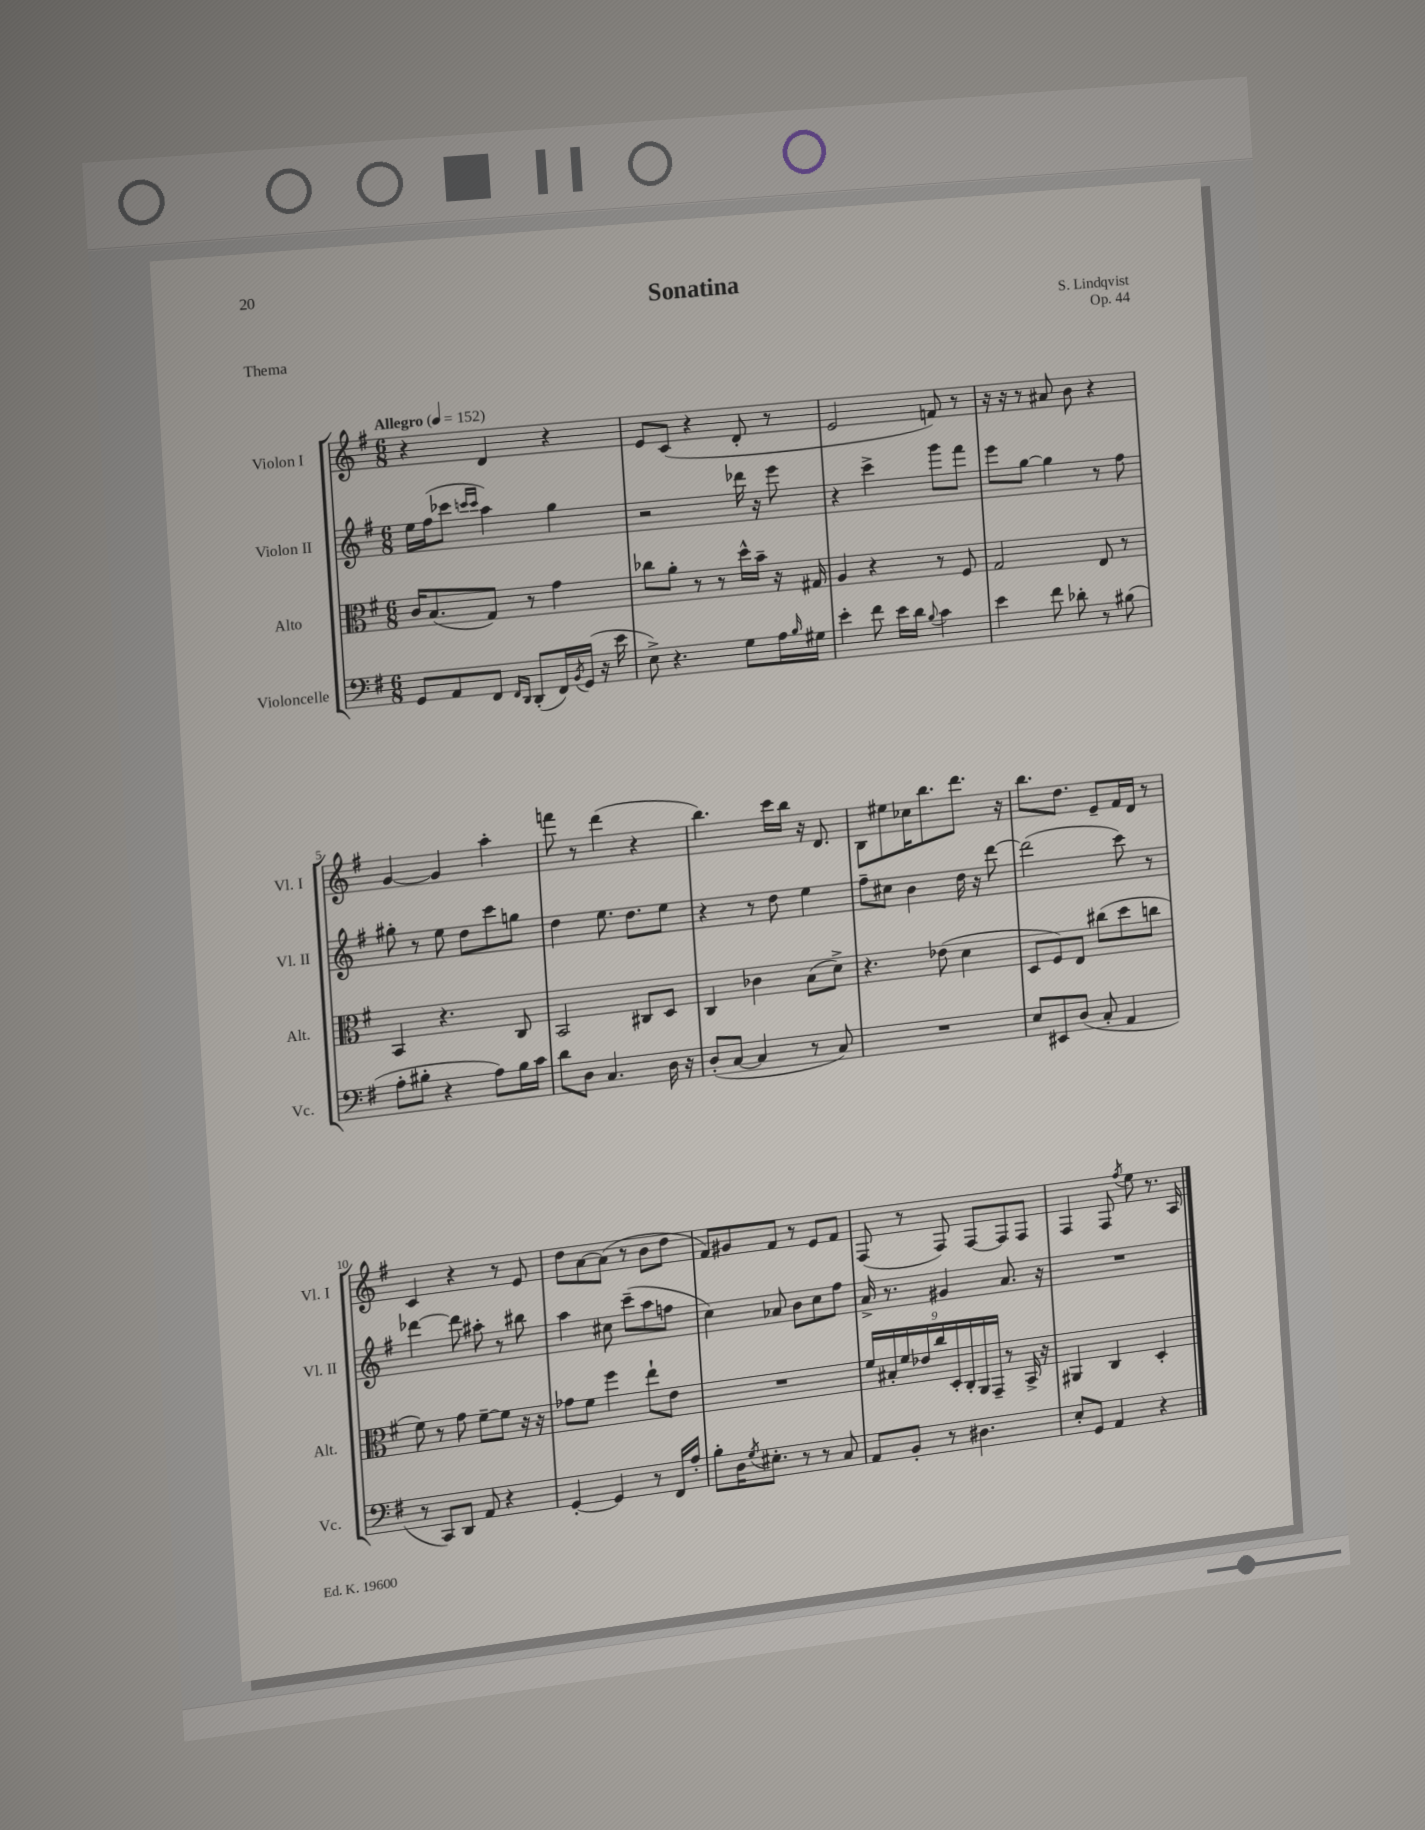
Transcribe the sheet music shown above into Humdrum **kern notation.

**kern	**kern	**kern	**kern
*part4	*part3	*part2	*part1
*staff4	*staff3	*staff2	*staff1
*I"Violoncelle	*I"Alto	*I"Violon II	*I"Violon I
*I'Vc.	*I'Alt.	*I'Vl. II	*I'Vl. I
*clefF4	*clefC3	*clefG2	*clefG2
*k[f#]	*k[f#]	*k[f#]	*k[f#]
*M6/8	*M6/8	*M6/8	*M6/8
*MM152	*MM152	*MM152	*MM152
=1	=1	=1	=1
!	!	!	!LO:TX:a:B:t=Allegro
8GG/L	16c/KL	16ee\LL	4r
.	(8.B/	(16ff#\J	.
8AA/	.	8ccc-X\J	.
.	.	16qqcccn/LL	.
.	.	16qqccc/JJ	.
8FF#/J	8G/J)	4aa\)	4d/
16qqFF#/LL	.	.	.
16qqDD/JJ	.	.	.
(8DD'/L	8r	.	.
16FF#/L)	4g\	4gg\	4r
8qBB/	.	.	.
(16GG/JJ	.	.	.
16r	.	.	.
16e\	.	.	.
=2	=2	=2	=2
8E^\)	8cc-X\L	2r	8e/L
4.r	8a'\J	.	(8c/J
.	8r	.	4r
.	8r	.	.
8G\L	16dd^^\LL	16ddd-X\	8d'/
.	16b~\JJ	16r	.
16A\L	16r	8eee\	8r
16qqB/	.	.	.
16G#X\JJ	16G#X/	.	.
=3	=3	=3	=3
4e'\	4A/	4r	2e/
8f#\	4r	4ccc^\	.
16e\LL	.	.	.
16d\JJ	.	.	.
8qqB/	.	.	.
4c\	8r	8ggg\L	8fn/)
.	8F#/	8fff#\J	8r
=4	=4	=4	=4
4e\	2G/	8eee\L	16r
.	.	.	16r
.	.	[8gg\J	8r
8f#\	.	4gg\]	8a#X/
8d-X'\	.	.	8b\
8r	8E/	8r	4r
(8B#X\	8r	8ff#\	.
!!LO:LB:g=z
=5	=5	=5	=5
8A'\L	4BB/	8gg#X'\	[4g/
8B#X'\J	.	8r	.
4r	4.r	8ee\	4g/]
.	.	8dd\L	.
8A\L)	.	8ccc\	4aa'\
16B#\L	8C/	8ggn\J	.
16c\JJ	.	.	.
=6	=6	=6	=6
8d\L	2BB/	4dd\	8fffn\
8D\J	.	.	8r
4.C/	.	8.ee\	(4ddd\
.	.	8.dd\L	.
.	8C#X/L	.	4r
16D\	8D/J	8ee\J	.
16r	.	.	.
=7	=7	=7	=7
(8D'/L	4C/	4r	4.bb\)
[8C/J	.	.	.
4C/]	4c-X\	8r	.
.	.	8dd\	16ccc\LL
.	.	.	16bb\JJ
8r	(8B\L	4ee\	16r
.	.	.	8.d/
8C/)	8d^\J)	.	.
=8	=8	=8	=8
2.r	4.r	8ff#~\L	8B\L
.	.	8cc#X\J	8ee#X\
.	.	4b\	16cc-X\K
.	.	.	8.bb\
.	(8e-X\	.	.
.	4d\	16dd\	8.ddd\J
.	.	16r	.
.	.	[8ddd\	.
.	.	.	16r
=9	=9	=9	=9
8E/L	8D/L	(2ddd\]	8.bb\L
8EE#X/	8F#/)	.	.
.	.	.	8.dd\J
(8D/J	8E/J	.	.
8C'/	(8cc#X\L	.	8e~/L
4AA/	8dd\	8ccc\)	16f#/L
.	.	.	16d/JJ
.	8ccn\J	8r	8r
!!LO:LB:g=z
=10	=10	=10	=10
8r	8f#\)	[4ddd-X\	4c/
8CC/L)	8r	.	.
8DD/J	8g\	8ddd-\]	4r
8AA/	[8f#~\L	8aa#X'\	.
4r	8f#\J]	8r	8r
.	16r	8bb#X\	8e/
.	16r	.	.
=11	=11	=11	=11
[4GG'/	8g-X\L	4aa\	8dd\L
.	8f#\J	.	[8a\
4GG/]	4ff#\	8cc#X\	(8a\J]
.	.	(8ccc~\L	8r
8r	8ee`\L	8aa\	8b\L
16FF#/LL	8e\J	8ffn\J	8dd\J
16A'/JJ	.	.	.
=12	=12	=12	=12
8B'\L	2.r	4cc\)	8f#/L)
16D\K	.	.	8g#X/
8qG/	.	.	.
8.E#X'\J	.	.	.
.	.	8a-X/	8f#/J
8r	.	8b\L	8r
8r	.	8cc\	8e/L
8C/	.	8ff#\J	8f#/J
=13	=13	=13	=13
8AA/L	18f#/LL	16a^/	(8F#/
.	18B#X'/	.	.
.	.	8.r	.
.	18f#/	.	.
8BB'/J	.	.	8r
.	18e-X/	.	.
.	18cc/	.	.
8r	.	4g#X/	8F#/)
.	18D'/	.	.
.	18C'/	.	.
4.D#X\	.	.	[8F#/L
.	18AA/	.	.
.	18GG~/JJ	.	.
.	8r	8.a/	8F#/]
.	16BB^/	.	8F#/J
.	16r	16r	.
=14	=14	=14	=14
8E'/L	4AA#X/	2.r	4F#/
8GG/J	.	.	.
4AA/	4C/	.	8F#/
.	.	.	8qff#/
.	.	.	8ee\
4r	4D'/	.	8.r
.	.	.	16A/
==	==	==	==
*-	*-	*-	*-
